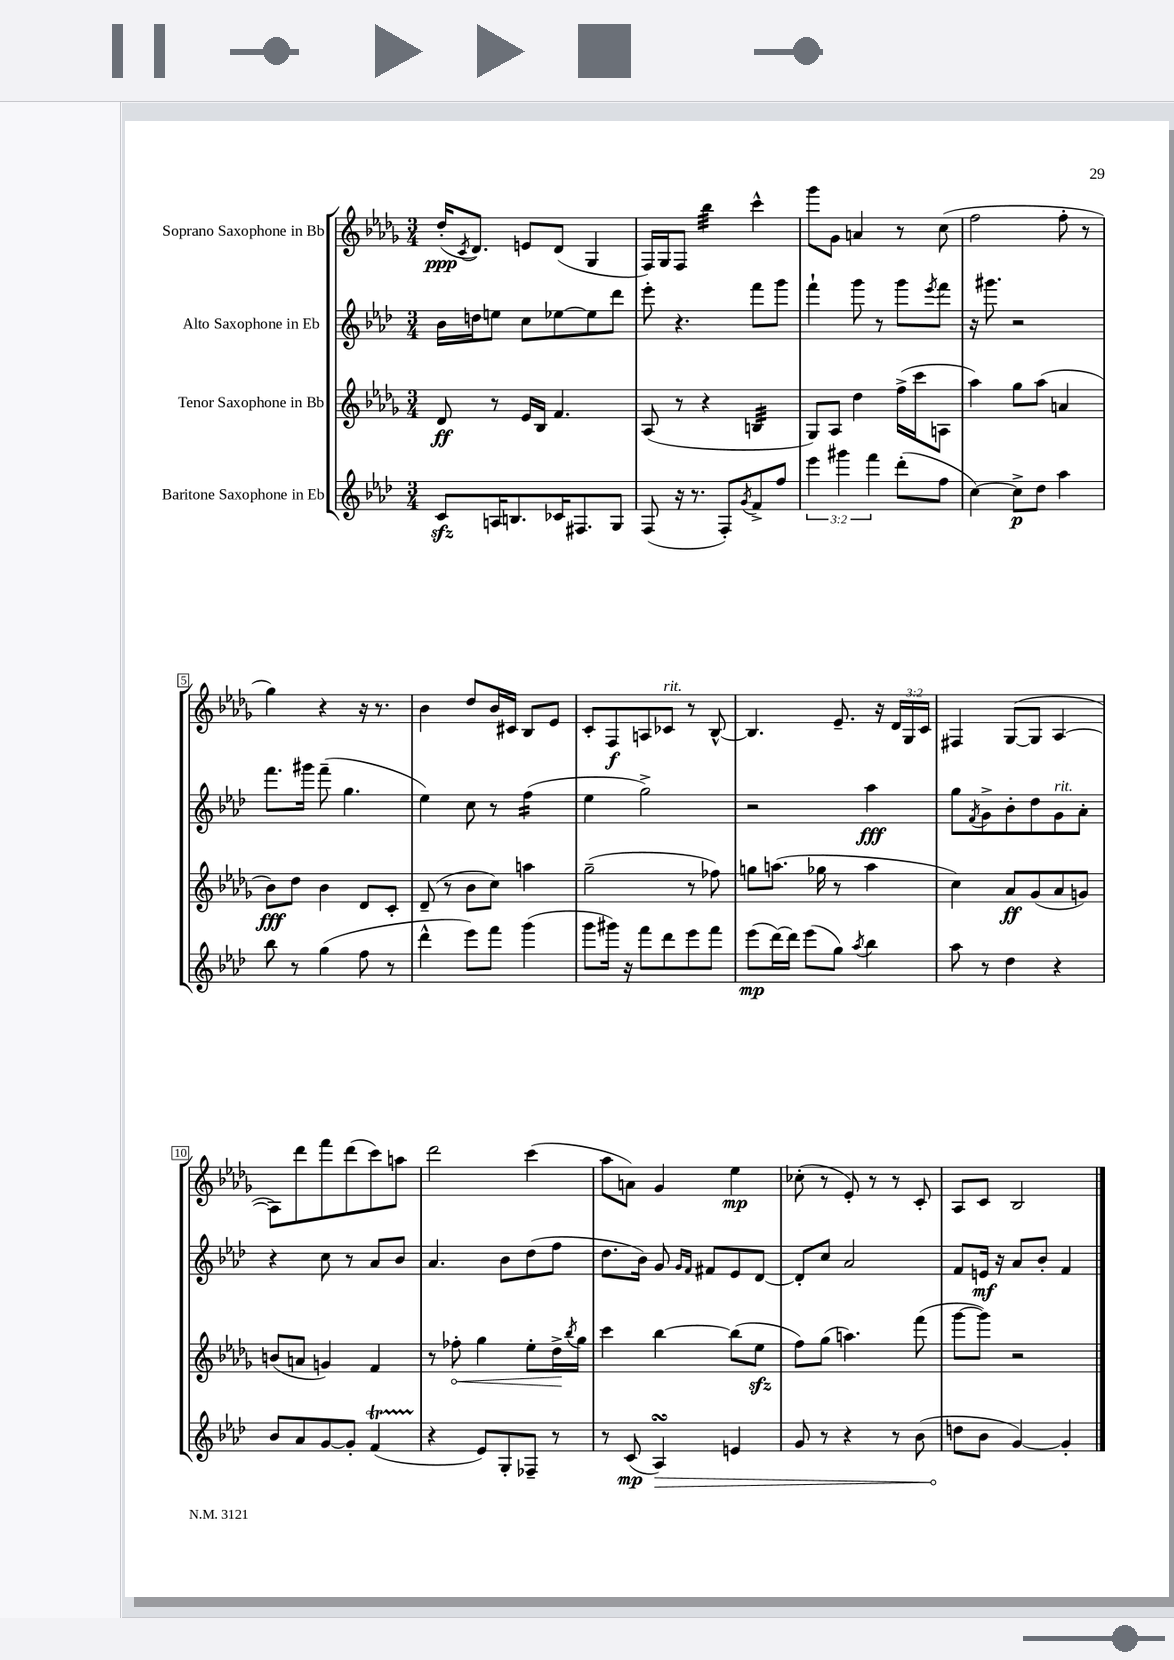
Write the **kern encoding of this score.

**kern	**kern	**kern	**kern
*staff4	*staff3	*staff2	*staff1
*clefG2	*clefG2	*clefG2	*clefG2
*k[b-e-a-d-]	*k[b-e-a-d-g-]	*k[b-e-a-d-]	*k[b-e-a-d-g-]
*M3/4	*M3/4	*M3/4	*M3/4
8c/L	8d-/	16b-\LL	(16dd-'/LK
.	.	.	8qc/
.	.	16dd\J	8.d-/J)
16A/K	8r	8ee\J	.
8.B/	.	.	.
.	16e-/LL	8cc\L	8e/L
.	16B-/JJ	.	.
16c-/K	4.f/	[8ee-\	(8d-/J
8.F#/	.	.	.
.	.	8ee-\]	4G-/
8G/J	.	8ddd-\J	.
=	=	=	=
(8F/	(8A-/	8eee-'\	16F/LL)
.	.	.	16G-/J
16r	8r	4.r	8F/J
8.r	.	.	.
.	4r	.	4bb-\
8F'/L)	.	.	.
8qg/	.	.	.
8f^/	4B/	8fff\L	4ccc^^\
8ff/J	.	8ggg\J	.
=	=	=	=
6eee-\	8G-/L)	4fff`\	8ggg-\L
.	8A-/J	.	8g-\J
6ggg#\	.	.	.
.	4dd-\	8ggg\	4a/
6fff\	.	.	.
.	.	8r	.
(8ddd-'\L	(16ff^\LL	8ggg\L	8r
.	16ccc\J	.	.
.	.	8qeee-/	.
8ff\J	8A\J	8fff\J	(8cc\
=	=	=	=
[4cc\)	4aa-\)	16r	2ff\
.	.	8.ggg#\	.
8cc^\]L	8gg-\L	2r	.
8dd-\J	(8aa-\J	.	.
4aa-\	4a/	.	8ff'\
.	.	.	8r
=	=	=	=
8bb-\	8b-\L)	8.fff\L	4gg-\)
8r	8dd-\J	.	.
.	.	16ggg#\Jk	.
(4gg\	4b-\	(8fff~\	4r
.	.	4.gg\	.
8ff\	8d-/L	.	16r
.	.	.	8.r
8r	8c'/J	.	.
=	=	=	=
4ddd-^^\	(8d-~/	4ee-\)	4b-\
.	8r	.	.
8eee-\L)	8b-\L	8cc\	8dd-/L
8fff\J	8cc\J)	8r	16b-/L
.	.	.	16c#/JJ
(4ggg\	4aa\	(4ff\	8B-/L
.	.	.	8e-/J
=	=	=	=
8ggg\L	(2gg-~\	4ee-\	8c'/L
16ggg#\Jk)	.	.	8F/
16r	.	.	.
8fff\L	.	2gg^\)	8A/
8ddd-\	.	.	8c-/J
8eee-\	8r	.	8r
8fff\J	8ff-\)	.	[8B-^^/
=	=	=	=
(8eee-\L	8gg\L	2r	4.B-/]
[16ddd-\L)	(8.aa\J	.	.
16ddd-\]JJ	.	.	.
(8eee-\L	.	.	.
.	16gg-\	.	.
8gg\J)	8r	.	8.e-~/
8qaa-/	.	.	.
4bb-\	4aa\	4aa-\	.
.	.	.	16r
.	.	.	24d-/LL
.	.	.	24G-/
.	.	.	24c/JJ
=	=	=	=
8aa-\	4cc\)	8gg\L	4F#/
.	.	8qf/	.
8r	.	8g^\	.
4dd-\	8a-/L	8b-'\	([8G-/L
.	(8g-/	8dd-\	8G-/]J
4r	8a-/	8g\	[4A-/
.	8g/J)	8a-'\J	.
=	=	=	=
8b-/L	(8b/L	4r	8A-\]L)
8a-/	8a/J	.	8ddd-\
[8g/	4g/)	8cc\	8fff\
8g'/]J	.	8r	(8ddd-\
(4f/	4f/	8a-/L	8ccc\)
.	.	8b-/J	8aa\J
=	=	=	=
4r	8r	4.a-/	2ddd-\
.	8ff-'\	.	.
8e-/L)	4gg-\	.	.
8G'/	.	8b-\L	.
8F-~/J	8ee-'\L	(8dd-\	(4ccc\
8r	16dd-^\L	8ff\J	.
.	8qbb-/	.	.
.	16gg-\JJ	.	.
=	=	=	=
8r	4ccc\	8.dd-\L	8aa-\L
(8c/	.	.	8a\J)
.	.	16b-\Jk)	.
4A-/)	[4bb-\	8g/	4g-/
.	.	16qqg/LL	.
.	.	16qqf/JJ	.
.	.	8f#/L	.
4e/	(8bb-\]L	8e-/	4ee-\
.	8ee-\J	[8d-/J	.
=	=	=	=
8g/	8ff\L)	8d-'/]L	(8cc-'\
8r	(8gg-\J	8cc/J	8r
4r	4.aa\)	2a-/	8e-'/)
.	.	.	8r
8r	.	.	8r
(8b-\	(8fff\	.	8c'/
=	=	=	=
8dd\L	[8ggg-\L	8f/L	8A-/L
8b-\J	8ggg-\]J)	16e/Jk	8c/J
.	.	16r	.
[4g/)	2r	8a-/L	2B-/
.	.	8b-'/J	.
4g'/]	.	4f/	.
==	==	==	==
*-	*-	*-	*-
